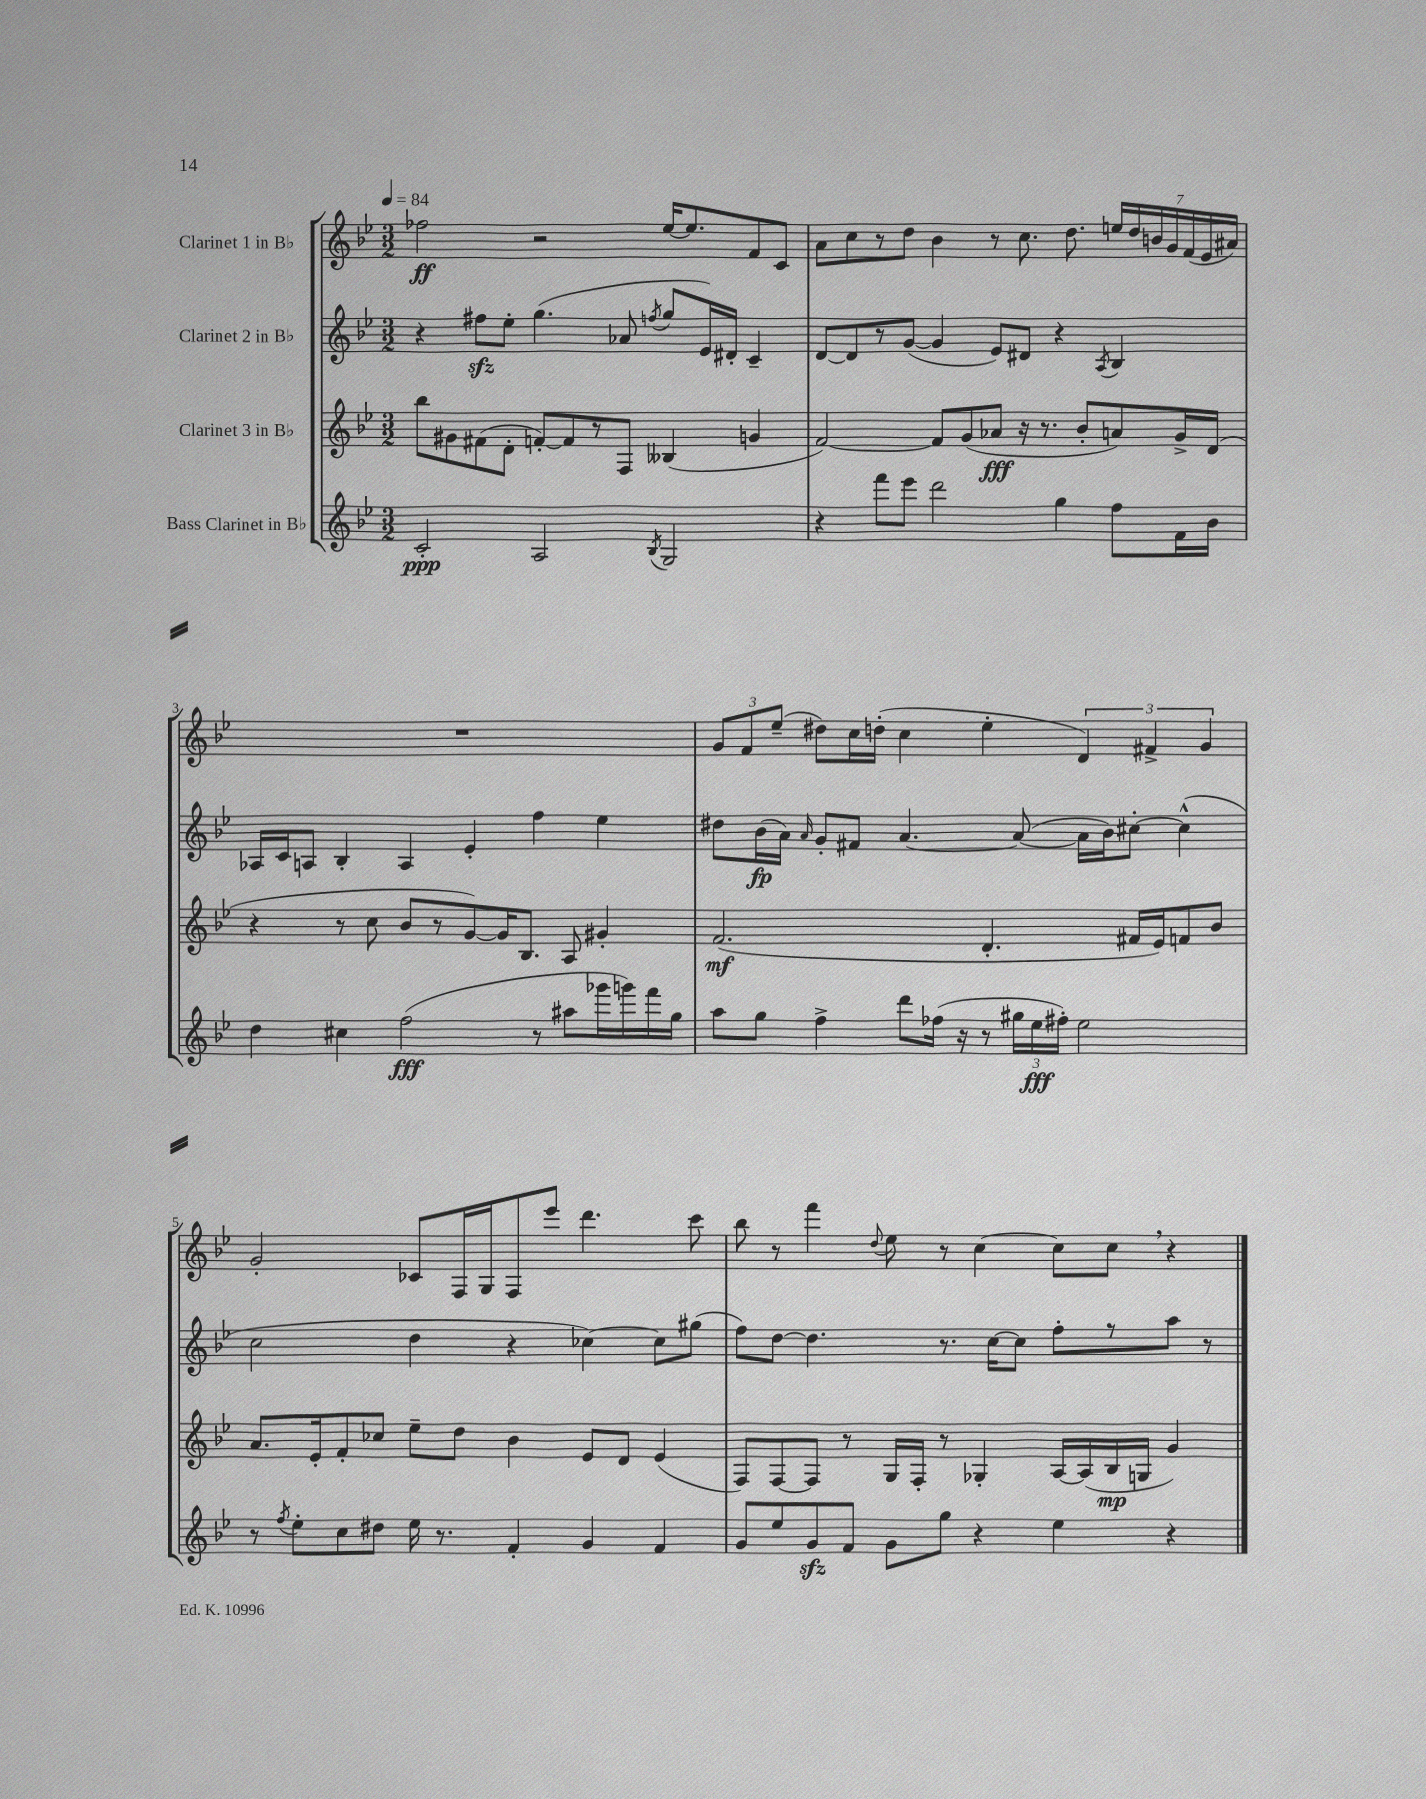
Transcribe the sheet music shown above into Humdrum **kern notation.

**kern	**kern	**kern	**kern
*staff4	*staff3	*staff2	*staff1
*clefG2	*clefG2	*clefG2	*clefG2
*k[b-e-]	*k[b-e-]	*k[b-e-]	*k[b-e-]
*M3/2	*M3/2	*M3/2	*M3/2
*MM84	*MM84	*MM84	*MM84
2c'	8bb-	4r	2ff-
.	8g#	.	.
.	(8f#	8ff#	.
.	8d'	8ee-'	.
2A	[8f')	(4.gg	2r
.	8f]	.	.
.	8r	.	.
.	8F	8a-	.
8qB-	.	8qff	.
2G	(4B--	8gg	[16ee-
.	.	.	8.ee-]
.	.	16e-)	.
.	.	16d#'	.
.	4g	4c~	8f
.	.	.	8c
=	=	=	=
4r	[2f)	[8d	8a
.	.	8d]	8cc
8fff	.	8r	8r
8eee-	.	([8g	8dd
2ddd	8f]	4g]	4b-
.	(8g	.	.
.	8a-	8e-)	8r
.	16r	8d#	8.cc
.	8.r	.	.
4gg	.	4r	.
.	.	.	8.dd
.	8b-'	.	.
.	.	8qA	.
8ff	8a)	4B-	28ee
.	.	.	28dd
.	.	.	28b
.	.	.	28g
16f	16g^	.	.
.	.	.	(28f
.	.	.	28e-
16b-	(16d	.	.
.	.	.	28a#)
=	=	=	=
4dd	4r	16A-	1.r
.	.	16c	.
.	.	8A	.
4cc#	8r	4B-'	.
.	8cc	.	.
(2ff	8b-	4A	.
.	8r	.	.
.	[8g)	4e-'	.
.	16g]	.	.
.	8.B-	.	.
8r	.	4ff	.
8aa#	8A	.	.
16ggg-	4g#'	4ee-	.
16ggg)	.	.	.
16fff	.	.	.
16gg	.	.	.
=	=	=	=
8aa	(2.f	8dd#	12g
.	.	.	12f
8gg	.	(16b-	.
.	.	.	(12ee-~
.	.	16a)	.
.	.	16qqa	.
4ff^	.	8g'	8dd#)
.	.	8f#	16cc
.	.	.	(16dd'
8ddd	.	[4.a	4cc
(16ff-	.	.	.
16r	.	.	.
8r	4.d'	.	4ee-'
24gg#	.	(8a_	.
24ee-	.	.	.
24ff#')	.	.	.
2ee-	.	16a]	6d)
.	.	16b-)	.
.	16f#	[8cc#'	.
.	.	.	6f#^
.	16e-)	.	.
.	8f	(4cc#^^]	.
.	.	.	6g
.	8b-	.	.
=	=	=	=
8r	8.a	2cc	2g'
8qff	.	.	.
8ee-'	.	.	.
.	16e-'	.	.
8cc	8f'	.	.
8dd#	8cc-	.	.
16ee-	8ee-~	4dd	8c-
8.r	.	.	.
.	8dd	.	16F
.	.	.	16G
4f'	4b-	4r	8F
.	.	.	8eee-
4g	8e-	[4cc-)	4.ddd
.	8d	.	.
4f	(4e-	8cc-]	.
.	.	(8gg#	8ccc
=	=	=	=
8g	8F)	8ff)	8bb-
8ee-	[8F	[8dd	8r
8g	8F]	4.dd]	4fff
8f	8r	.	.
.	.	.	8qqdd
8g	16G	.	8ee-
.	16F'	.	.
8gg	8r	8.r	8r
4r	4G-'	.	[4cc
.	.	[16cc	.
.	.	8cc]	.
4ee-	[16A	8ff'	8cc]
.	(16A]	.	.
.	16B-	8r	8cc
.	16G	.	.
4r	4g)	8aa	4r
.	.	8r	.
==	==	==	==
*-	*-	*-	*-
